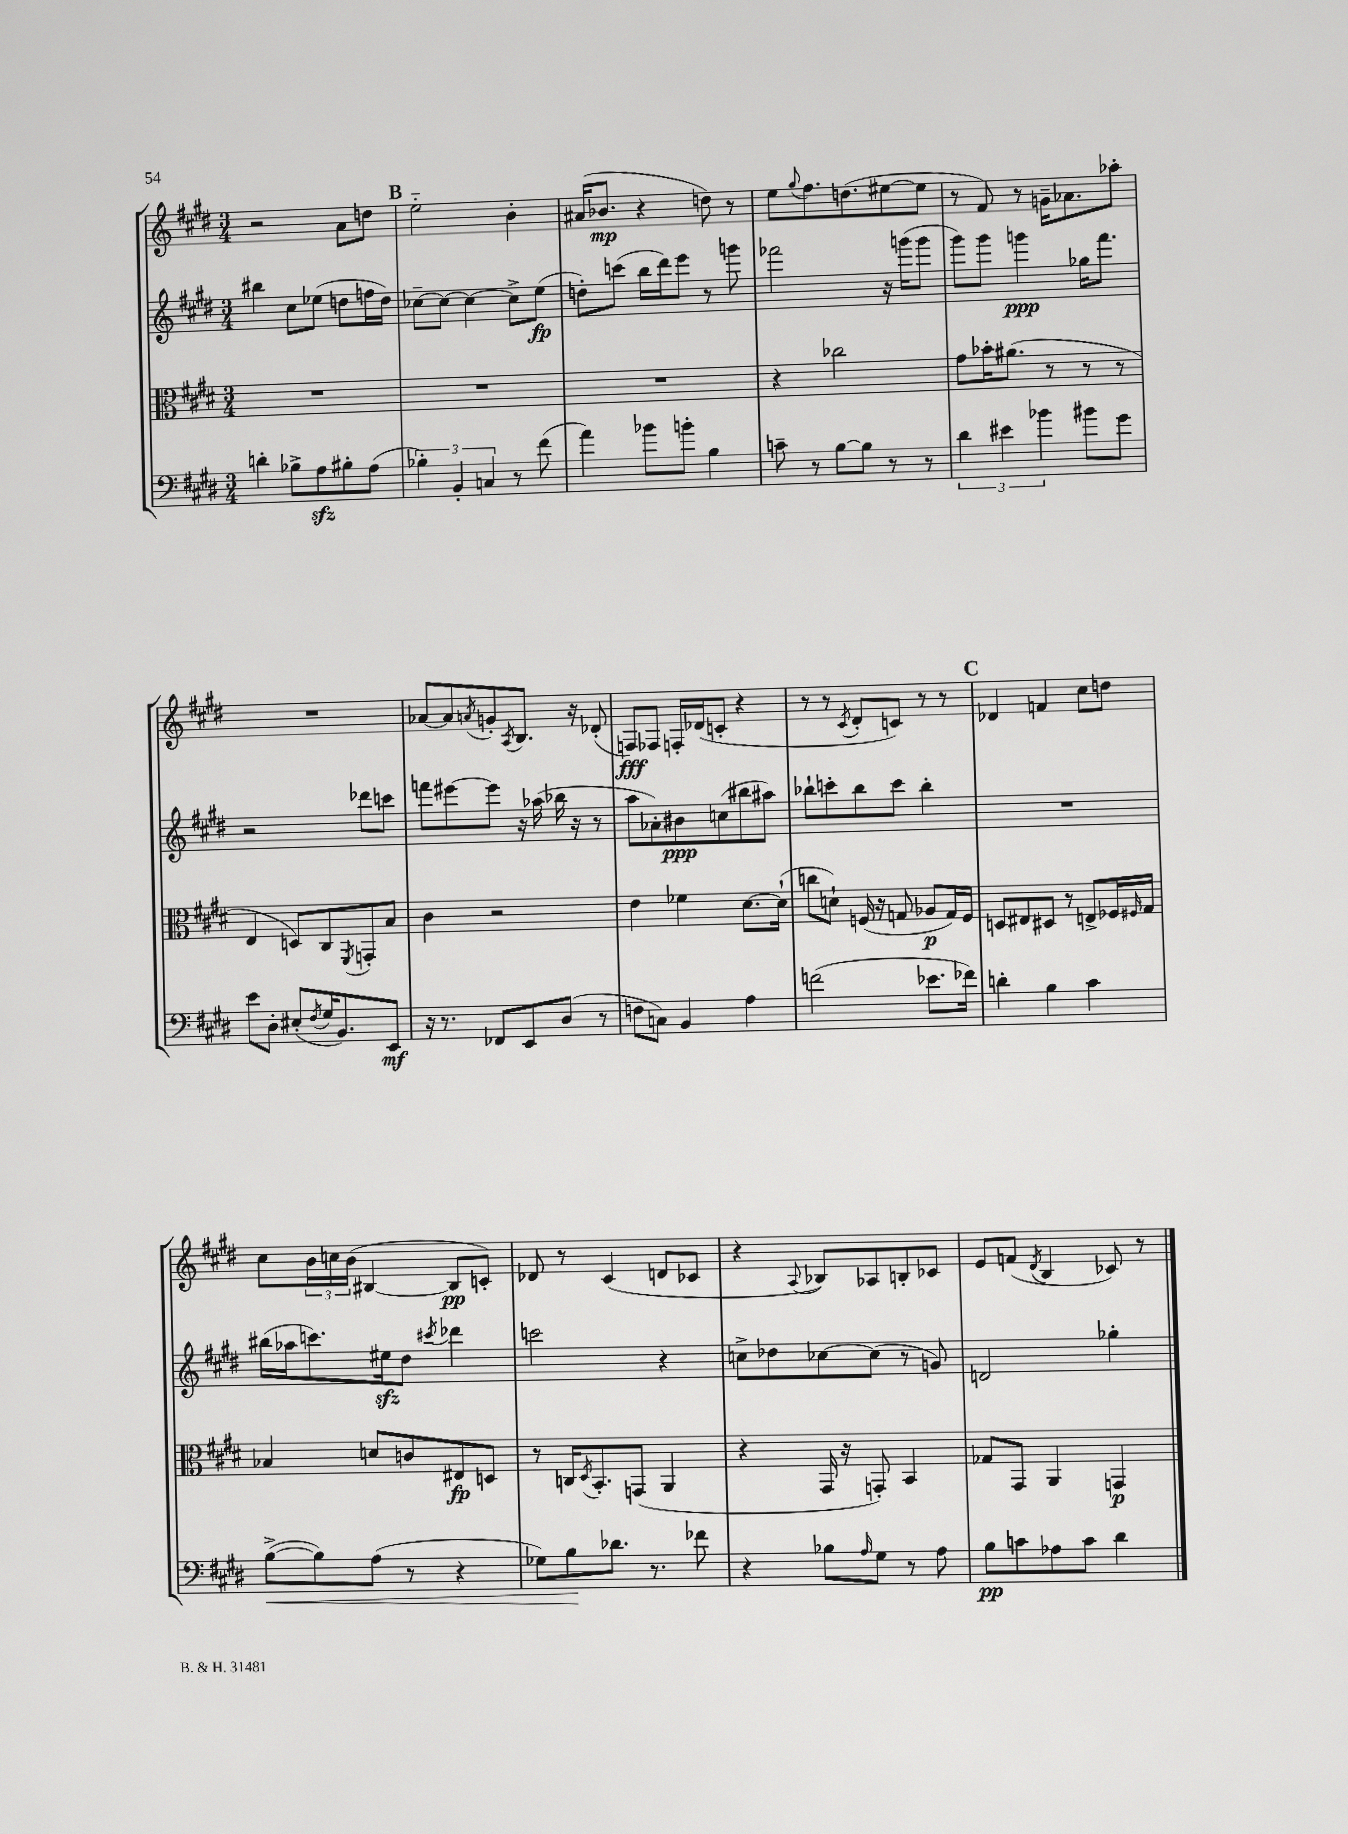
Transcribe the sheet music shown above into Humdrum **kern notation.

**kern	**kern	**kern	**kern
*staff4	*staff3	*staff2	*staff1
*clefF4	*clefC3	*clefG2	*clefG2
*k[f#c#g#d#]	*k[f#c#g#d#]	*k[f#c#g#d#]	*k[f#c#g#d#]
*M3/4	*M3/4	*M3/4	*M3/4
4d'	2.r	4bb#	2r
8B-^	.	8cc#	.
8A	.	(8ee-	.
8B#'	.	8dd	8a
(8A	.	16ff	8dd
.	.	16dd)	.
=	=	=	=
6B-')	2.r	[8cc-~	2ee'~
.	.	8cc-_	.
6BB'	.	.	.
.	.	4cc-_	.
6C	.	.	.
8r	.	8cc-^]	4b'
(8f#	.	(8ee	.
=	=	=	=
4a)	2.r	8dd')	(16a#
.	.	.	8.b-
.	.	(8ccc	.
8b-	.	16bb	4r
.	.	16ddd#)	.
8b'	.	8eee	.
4B	.	8r	8dd)
.	.	8ggg	8r
=	=	=	=
8c~	4r	2fff-	8ee
.	.	.	8qqgg#
8r	.	.	8.ff#
[8B	2cc-	.	.
.	.	.	(8.dd
8B]	.	.	.
8r	.	16r	[8ee#
.	.	(16ggg	.
8r	.	8ggg	8ee#]
=	=	=	=
6d#	8g#	8ggg#)	8r
.	16b-'	8ggg#	8f#)
6e#	.	.	.
.	(8.a#	.	.
.	.	4ggg	8r
6b-	.	.	.
.	8r	.	16g~
.	.	.	8.a-
8b#	8r	16gg-	.
.	.	8.fff#	.
8g#	8r	.	8aa-'
=	=	=	=
8e	4E	2r	2.r
8D#'	.	.	.
(8E#'	8D)	.	.
8qF#	.	.	.
16G#	8C#	.	.
8.BB)	.	.	.
.	8qFF#	.	.
.	8GG'	8ddd-	.
8EE	8B	8ccc	.
=	=	=	=
16r	4c#	8fff	[8a-
8.r	.	.	.
.	.	[8eee#	8a-]
.	.	.	8qa
8FF-	2r	8eee#]	8g'
.	.	.	8qA
8EE	.	16r	8.B
.	.	(16aa-	.
(8D#	.	16bb-	.
.	.	16r	16r
8r	.	8r	(8d-'
=	=	=	=
8F	4e	8aa	8F)
8C)	.	8a-')	8F-
4BB	4f-	8b#	16F'
.	.	.	(16d-
.	.	(8cc	8c'
4A	[8.d#	8bb#	4r
.	.	8aa#)	.
.	(16d#`]	.	.
=	=	=	=
(2f	8cc	8bb-`	8r
.	8d`)	8ccc'	8r
.	.	.	8qc#
.	(16F	8bb-	8d#'
.	16r	.	.
.	8G	8ccc	8c)
8.e-	8A-	4bb-'	8r
.	16G)	.	8r
16f-)	16F	.	.
=	=	=	=
4d'	8D	2.r	4d-
.	8E#	.	.
4B	8D#	.	4f
.	8r	.	.
4c#	8E^	.	8cc#
.	16F-	.	8dd
.	16qqF#	.	.
.	16G#	.	.
=	=	=	=
([8B^	4B-	(16bb#	8cc#
.	.	16aa-	.
8B])	.	8.ccc)	24b
.	.	.	24cc
.	.	.	(24b
(8A	8d	.	[4B#
.	.	16ee#	.
8r	8c	8dd#	.
.	.	8qccc#	.
4r	8E#	4ddd-	8B#]
.	8D	.	8c')
=	=	=	=
8G-)	8r	2ccc	8d-
8B	16C	.	8r
.	8qD#	.	.
.	8.BB'	.	.
8.d-	.	.	(4c#
.	(8GG	.	.
8.r	.	.	.
.	4AA	4r	8d
8f-	.	.	8c-
=	=	=	=
4r	4r	8cc^	4r
.	.	8dd-	.
.	.	.	8qqA
8B-	16GG#	[8cc-	8B-)
.	16r	.	.
16qqA	.	.	.
8G#	8GG')	(8cc-]	8A-
8r	4BB	8r	8B'
8A	.	8g)	8c-
=	=	=	=
8B	8G-	2d	8e
8c	8GG#	.	(8f
.	.	.	8qd#
8A-	4AA	.	4B
8c	.	.	.
4d#	4GG	4gg-'	8c-)
.	.	.	8r
==	==	==	==
*-	*-	*-	*-
